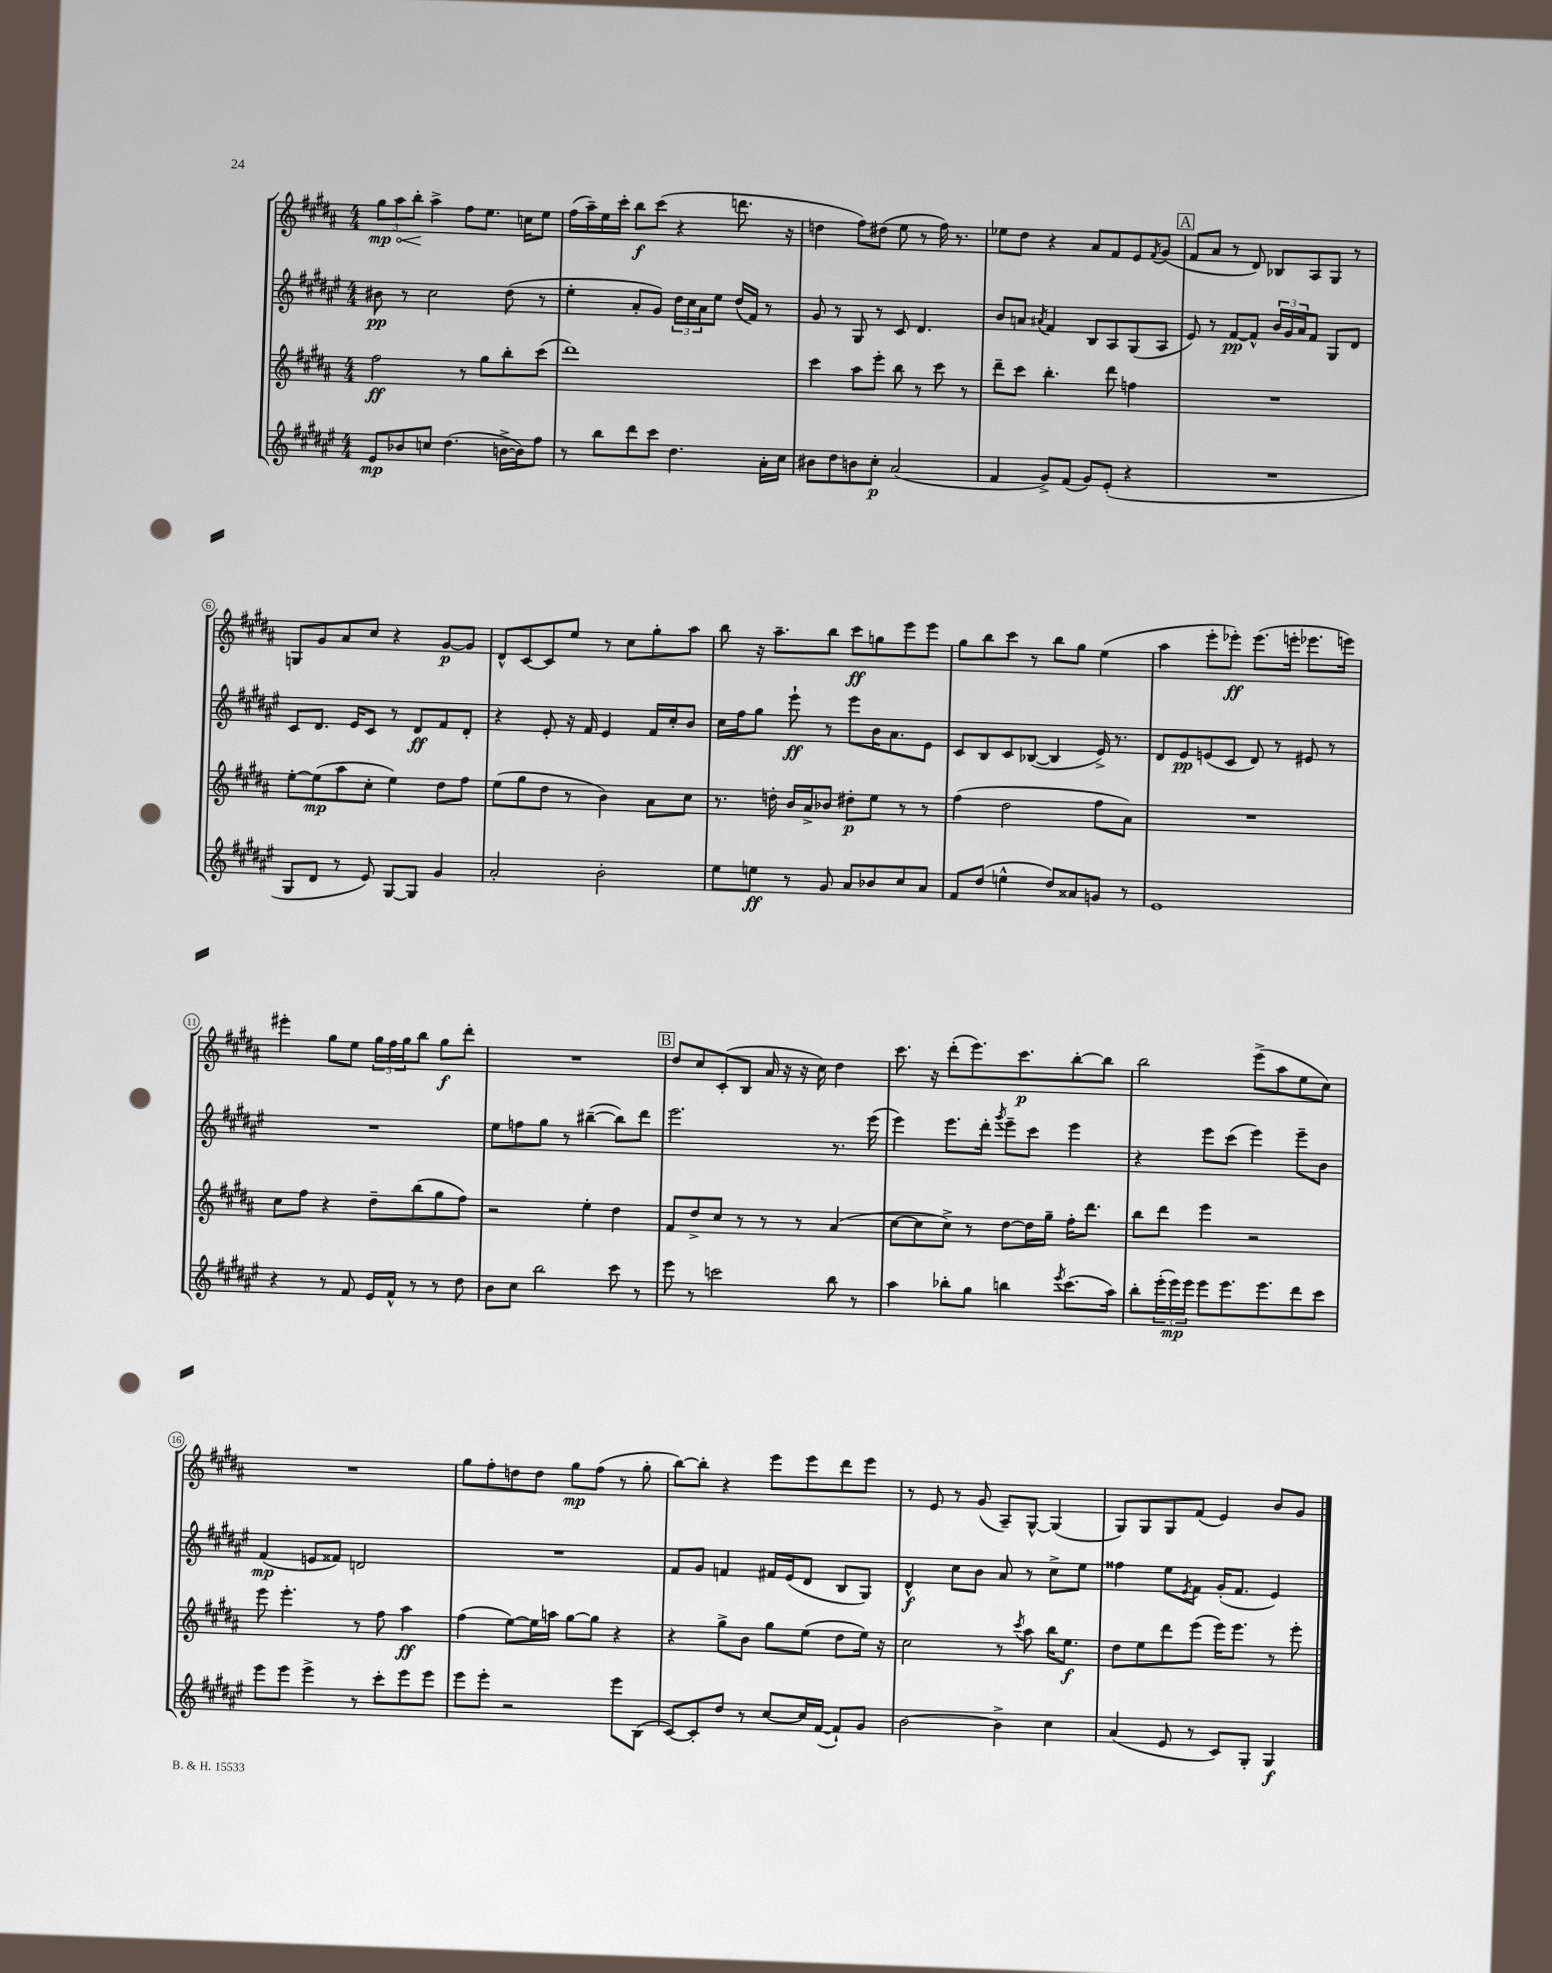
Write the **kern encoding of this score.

**kern	**kern	**kern	**kern
*staff4	*staff3	*staff2	*staff1
*clefG2	*clefG2	*clefG2	*clefG2
*k[f#c#g#d#a#e#]	*k[f#c#g#d#a#]	*k[f#c#g#d#a#e#]	*k[f#c#g#d#a#]
*M4/4	*M4/4	*M4/4	*M4/4
8e#	2ff#	8b#	12gg#
.	.	.	12aa#
8b-	.	8r	.
.	.	.	12bb'
8cc	.	2cc#	4aa#^
(4.dd#	.	.	.
.	8r	.	8ff#
.	8gg#	.	8.ee
[16b^	8bb'	(8dd#	.
16b])	.	.	16cc
8ff#	(8ccc#	8r	8ee
=	=	=	=
8r	1ddd#)	4ee#'	(16ff#
.	.	.	16aa#~)
8bb	.	.	16ee
.	.	.	16ccc#'
8ddd#	.	8a#'	8bb
8ccc#	.	8g#)	(8ccc#
4.dd#	.	24dd#	4r
.	.	24cc#	.
.	.	24a#	.
.	.	8ee#	.
.	.	(16dd#	8.ddd
.	.	16f#)	.
16a#'	.	8r	.
16cc#	.	.	16r
=	=	=	=
8b#	4ccc#	8g#	4dd
8dd#	.	8r	.
8b	8aa#	8G#	8ff#)
8cc#'	8eee'	8r	(8dd#
(2a#	8bb	8c#	8ee
.	8r	4.d#	8r
.	8ccc#	.	16ff#)
.	.	.	8.r
.	8r	.	.
=	=	=	=
4f#	8ddd#~	8b	8ee-
.	8ccc#	8a	8dd#
.	.	8qa#	.
8g#^)	4.bb'	4f#	4r
(8f#	.	.	.
8g#)	.	8B	8a#
(8e#'	8ddd#	8A#	8f#
4r	4ff	(8G#	8e
.	.	.	8qf#
.	.	8A#	(8g#
=	=	=	=
1r	1r	8e#)	8f#
.	.	8r	8a#
.	.	[8f#	8r
.	.	8f#^^]	8d#)
.	.	24b	8B-
.	.	24g#	.
.	.	24a#	.
.	.	8f#	8A#
.	.	8G#	8G#
.	.	8d#	8r
=	=	=	=
8G#	[8ee'	8c#	8G
8d#	(8ee]	8.d#	8g#
8r	8aa#	.	8a#
.	.	16e#	.
8e#)	8cc#'	8c#	8cc#
[8G#	4ee)	8r	4r
8G#]	.	8d#	.
4g#	8dd#	8f#	[8g#
.	8ff#	8d#'	8g#]
=	=	=	=
2a#'	(8ee	4r	8d#^^
.	8gg#	.	[8c#
.	8dd#	8e#'	8c#]
.	8r	16r	8ee
.	.	16f#	.
2b'	4b)	4e#	8r
.	.	.	8cc#
.	8a#	16f#	8gg#'
.	.	16cc#'	.
.	8cc#	8b	8aa#
=	=	=	=
8ee#	8.r	16cc#	8bb
.	.	16ff#	.
8ee	.	8gg#	16r
.	16dd'	.	8.aa#~
8r	16b	8eee#`	.
.	16a#^	.	.
8g#	8b-	8r	8bb
8a#	8dd#'	8eee#	8ccc#
8b-	8ee	16b	8gg
.	.	8.a#	.
8cc#	8r	.	8eee
8a#	8r	8e#	8eee
=	=	=	=
8f#	(4ff#	8c#	8gg#
(8dd#	.	8B	8bb
4ee^^	2dd#	8c#	8ccc#
.	.	([8B-	8r
8dd#)	.	4B-]	8bb
8a##	.	.	8gg#
8g	8ff#	16e#^)	(4ee
.	.	8.r	.
8r	8a#)	.	.
=	=	=	=
1e#	1r	8d#	4aa#
.	.	8e#	.
.	.	(8e	8eee'
.	.	8c#	8eee-')
.	.	8d#)	(8.eee-
.	.	8r	.
.	.	.	16eee'
.	.	8e#	8.eee-
.	.	8r	.
.	.	.	16eee)
=	=	=	=
4r	8cc#	1r	4eee#'
.	8ff#	.	.
8r	4r	.	8gg#
8f#	.	.	8ee
16e#	8dd#~	.	24gg#
.	.	.	24ff#
16f#^^	.	.	.
.	.	.	24gg#
8r	(8bb	.	8bb
8r	8gg#	.	8gg#
8dd#	8ff#)	.	8ddd#'
=	=	=	=
8b	2r	8ee#	1r
8cc#	.	8ff	.
2bb	.	8gg#	.
.	.	8r	.
.	4ee'	([4bb#~	.
8ccc#	4dd#	8bb#])	.
8r	.	8ddd#	.
=	=	=	=
8eee#	8f#	2.eee#	8dd#
8r	8dd#^	.	8cc#
2ccc	8cc#	.	(8c#'
.	8r	.	8B
.	8r	.	16a#
.	.	.	16r
.	8r	.	16r
.	.	.	16cc#)
8bb	(4a#	8.r	4dd#
8r	.	.	.
.	.	(16eee#	.
=	=	=	=
4aa#	[8cc#	4eee#)	8.ccc#
.	8cc#]	.	.
.	.	.	16r
8bb-'	8cc#^)	8.eee#	(8ddd#'
8gg#	8r	.	8.eee)
.	.	16ddd#'	.
.	.	8qggg#	.
4bb	[8dd#	8eee#~	.
.	.	.	8.ccc#
.	16dd#]	8ccc#	.
.	16gg#~	.	.
8qeee#	.	.	.
(8.ccc#	16ff#'	4eee#	[8bb'
.	8.ddd#	.	.
.	.	.	8bb]
16aa#)	.	.	.
=	=	=	=
8bb'	8bb	4r	2bb
(24eee#'	8ddd#	.	.
24eee#)	.	.	.
24eee#	.	.	.
8eee#	4eee	8eee#	.
8.eee#	.	(8ccc#	.
.	2r	4eee#)	(8eee^
8.eee#	.	.	.
.	.	.	8aa#
8ddd#	.	8eee#~	8ee
8ccc#	.	8b	8cc#)
=	=	=	=
8eee#	8eee	(4f#	1r
8eee#	4.eee'	.	.
4eee#^	.	8e	.
.	.	8f##)	.
8r	8r	2d	.
8ccc#'	8ff#	.	.
8eee#	4aa#	.	.
8eee#	.	.	.
=	=	=	=
8eee#	(4ff#	1r	8gg#
8eee#'	.	.	8ff#'
2r	[8ee)	.	8dd
.	16ee]	.	8dd
.	16aa	.	.
.	[8gg#	.	8gg#
.	8gg#]	.	(8ff#
8eee#	4r	.	8r
(8B	.	.	8gg#'
=	=	=	=
[8c#)	4r	8f#	[8bb)
8c#']	.	8g#	8bb']
8dd#	8gg#^	4f	4r
8r	8b	.	.
[8cc#	8gg#	16f#	8eee
.	.	(16e#	.
16cc#]	(8ee	8d#	8eee
([16f#	.	.	.
8f#`])	8dd#	8B	8ddd#
8g#	16ee)	8G#)	8eee
.	16r	.	.
=	=	=	=
[2b	2cc#	4d#^^	8r
.	.	.	8e
.	.	8cc#	8r
.	.	8b	(8g#
4b^]	8r	8a#	8A#~)
.	8qccc#	.	.
.	8aa#	8r	[8G#^^
4cc#	16bb	8cc#^	(4G#]
.	8.ee	.	.
.	.	8ee#	.
=	=	=	=
(4a#	8dd#	4ff##	8G#)
.	8ee	.	8G#
8e#	8ddd#	8ee#	8G#
.	.	8qe#	.
8r	(8eee	8f#	(8f#
8c#)	16eee)	(16g#'	4e)
.	8.eee	8.f#	.
8G#'	.	.	.
4G#	8r	4e#)	8b
.	8eee'	.	8g#
==	==	==	==
*-	*-	*-	*-
